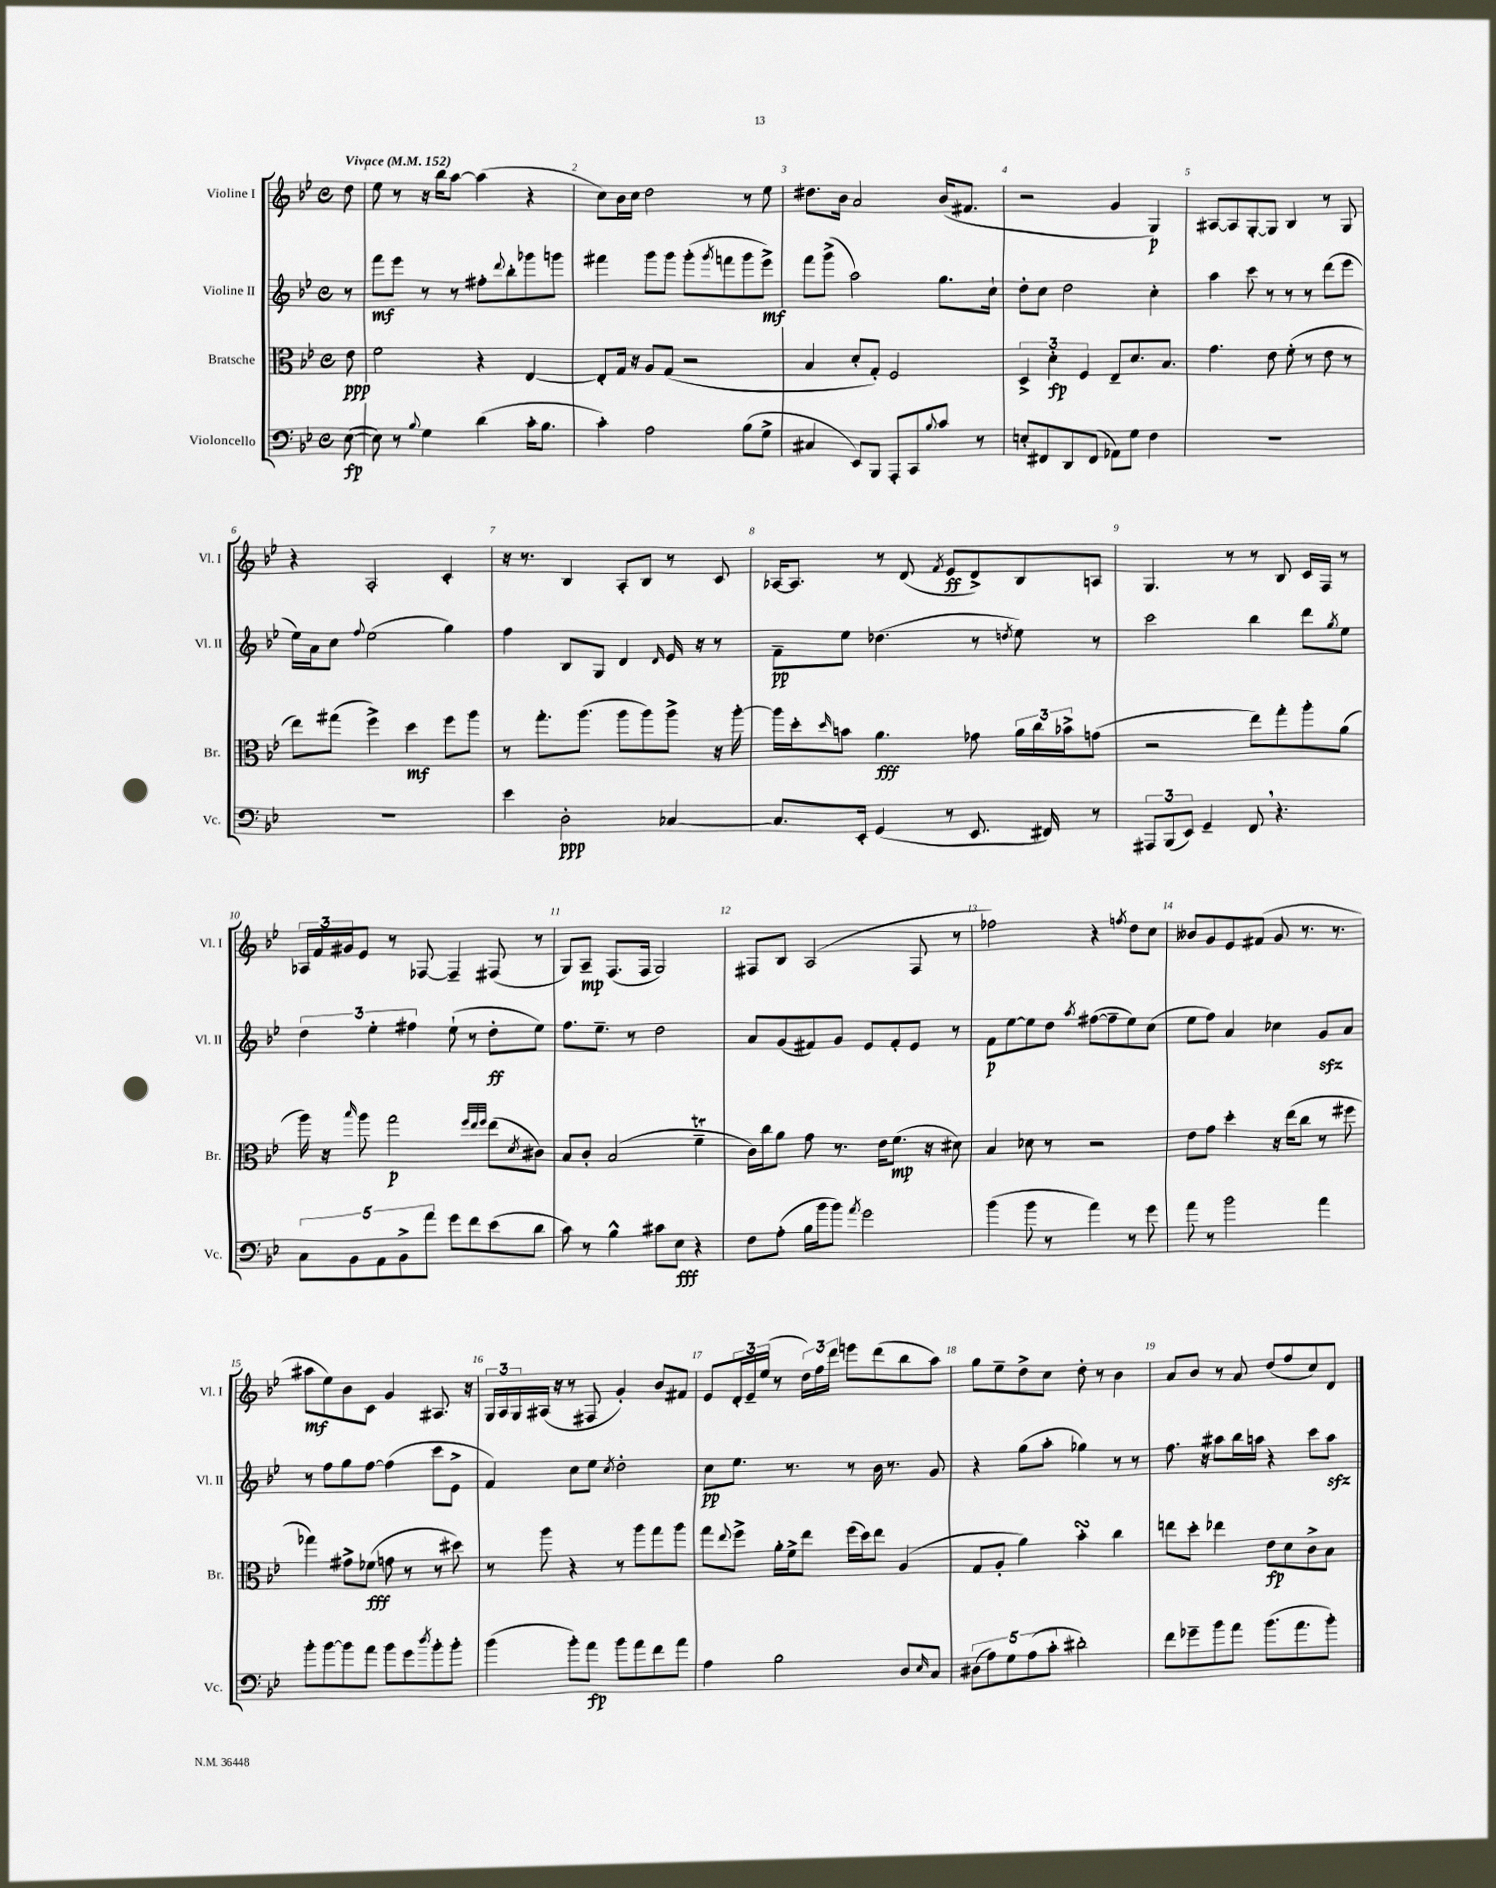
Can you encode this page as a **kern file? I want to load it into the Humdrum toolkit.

**kern	**dynam	**kern	**dynam	**kern	**dynam	**kern	**dynam
*part4	*part4	*part3	*part3	*part2	*part2	*part1	*part1
*staff4	*staff4	*staff3	*staff3	*staff2	*staff2	*staff1	*staff1
*I"Violoncello	*	*I"Bratsche	*	*I"Violine II	*	*I"Violine I	*
*I'Vc.	*	*I'Br.	*	*I'Vl. II	*	*I'Vl. I	*
*clefF4	*	*clefC3	*	*clefG2	*	*clefG2	*
*k[b-e-]	*	*k[b-e-]	*	*k[b-e-]	*	*k[b-e-]	*
*M4/4	*	*M4/4	*	*M4/4	*	*M4/4	*
*met(c)	*	*met(c)	*	*met(c)	*	*met(c)	*
*MM152	*	*MM152	*	*MM152	*	*MM152	*
=	=	=	=	=	=	=	=
!	!	!	!	!	!	!LO:TX:a:B:t=Vivace	!
([8E-\	fp	8e-\	ppp	8r	.	8dd\	.
=1	=1	=1	=1	=1	=1	=1	=1
8E-\])	.	2f\	.	8fff\L	mf	8ee-\	.
8r	.	.	.	8eee-\J	.	8r	.
8qqB-/	.	.	.	.	.	.	.
4G\	.	.	.	8r	.	16r	.
.	.	.	.	.	.	16bb-\KL	.
.	.	.	.	8r	.	[8aa\J	.
(4d\	.	4r	.	8ff#X'\L	.	(4aa\]	.
.	.	.	.	8qqddd/	.	.	.
.	.	.	.	8bb-'\	.	.	.
16c'\KL	.	[4E-/	.	8ggg-X\	.	4r	.
8.B-\J	.	.	.	.	.	.	.
.	.	.	.	8gggn\J	.	.	.
=2	=2	=2	=2	=2	=2	=2	=2
4c'\)	.	8E-'/L]	.	4fff#X\	.	8cc\L)	.
.	.	16G/Jk	.	.	.	16b-\L	.
.	.	16r	.	.	.	16cc\JJ	.
2A\	.	8A/L	.	8ggg\L	.	2dd\	.
.	.	(8G/J	.	8ggg\J	.	.	.
.	.	2r	.	(8ggg'\L	.	.	.
.	.	.	.	8qggg/	.	.	.
.	.	.	.	8fffn\	.	.	.
(8B-\L	.	.	.	8ggg\	.	8r	.
8G^\J	.	.	.	8eee-^\J)	mf	8ee-\	.
=3	=3	=3	=3	=3	=3	=3	=3
4C#X/	.	4B-/	.	8fff\L	.	8.dd#X\L	.
.	.	.	.	(8ggg^\J	.	.	.
.	.	.	.	.	.	16b-\Jk	.
8EE-/L)	.	8d'/L	.	2aa\)	.	2a/	.
8BBB-/J	.	8G'/J)	.	.	.	.	.
8AAA'/L	.	2F/	.	.	.	.	.
8CC/	.	.	.	.	.	.	.
8qqB-/	.	.	.	.	.	.	.
8c/J	.	.	.	8.gg\L	.	(16b-/KL	.
.	.	.	.	.	.	8.f#X/J	.
8r	.	.	.	.	.	.	.
.	.	.	.	16cc`\Jk	.	.	.
=4	=4	=4	=4	=4	=4	=4	=4
8En'/L	.	6D^/	.	8dd'\L	.	2r	.
8FF#X/	.	.	.	8cc\J	.	.	.
.	.	6d'\	fp	.	.	.	.
8DD/	.	.	.	2dd\	.	.	.
.	.	6F/	.	.	.	.	.
(8FF#/J	.	.	.	.	.	.	.
8AA-X\L)	.	8E-~/L	.	.	.	4g/	.
8G\J	.	8.d/	.	.	.	.	.
4F\	.	.	.	4cc'\	.	4G/)	p
.	.	8.B-/J	.	.	.	.	.
=5	=5	=5	=5	=5	=5	=5	=5
1r	.	4.g\	.	4aa\	.	[8A#X/L	.
.	.	.	.	.	.	8A#/]	.
.	.	.	.	8ccc\	.	[8G'/	.
.	.	8e-\	.	8r	.	8G/J]	.
.	.	(8f'\	.	8r	.	4B-/	.
.	.	8r	.	8r	.	.	.
.	.	8e-\	.	(8ddd\L	.	8r	.
.	.	8r	.	8eee-\J	.	8G/	.
!!LO:LB:g=z
=6	=6	=6	=6	=6	=6	=6	=6
1r	.	8ee-\L)	.	16ee-\LL)	.	4r	.
.	.	.	.	16a\J	.	.	.
.	.	(8gg#X\J	.	8cc\J	.	.	.
.	.	.	.	8qqff/	.	.	.
.	.	4ff^\)	.	(2ee-\	.	2A'/	.
.	.	4dd\	mf	.	.	.	.
.	.	8ff\L	.	4gg\)	.	4c'/	.
.	.	8aa\J	.	.	.	.	.
=7	=7	=7	=7	=7	=7	=7	=7
4e-\	.	8r	.	4ff\	.	16r	.
.	.	.	.	.	.	8.r	.
.	.	8.gg'\L	.	.	.	.	.
2D'\	ppp	.	.	8B-/L	.	4B-/	.
.	.	(8.aa\J	.	.	.	.	.
.	.	.	.	8G/J	.	.	.
.	.	8aa\L	.	4d/	.	8A'/L	.
.	.	8aa\)	.	.	.	8B-/J	.
.	.	.	.	16qqd/	.	.	.
[4C-X/	.	8aa^\J	.	16e-/	.	8r	.
.	.	.	.	16r	.	.	.
.	.	16r	.	8r	.	8c/	.
.	.	[16aa'\	.	.	.	.	.
=8	=8	=8	=8	=8	=8	=8	=8
8.C-/L]	.	16aa\LL]	.	8f~\L	pp	[16A-X/KL	.
.	.	16dd'\J	.	.	.	8.A-/J]	.
.	.	16qqdd/	.	.	.	.	.
.	.	8bn\J	.	8ee-\J	.	.	.
16EE-'/Jk	.	.	.	.	.	.	.
(4GG/	.	4.a\	fff	(4.dd-X\	.	8r	.
.	.	.	.	.	.	(8d/	.
.	.	.	.	.	.	8qf/	.
8r	.	.	.	.	.	8e-/L	ff
8.EE-/	.	8g-X\	.	8r	.	8d^/)	.
.	.	.	.	8qddn/	.	.	.
.	.	24a\LL	.	8ee-\)	.	8B-/	.
.	.	24cc\	.	.	.	.	.
16FF#X/)	.	.	.	.	.	.	.
.	.	24b-X^\J	.	.	.	.	.
8r	.	(8gn\J	.	8r	.	8An/J	.
=9	=9	=9	=9	=9	=9	=9	=9
12AAA#X/L	.	2r	.	2ccc\	.	4.G/	.
(12BBB-/	.	.	.	.	.	.	.
12EE-/J)	.	.	.	.	.	.	.
4GG~/	.	.	.	.	.	.	.
.	.	.	.	.	.	8r	.
8FF,/	.	8ee-\L)	.	4bb-\	.	8r	.
4.r	.	8gg'\	.	.	.	8B-/	.
.	.	8aa'\	.	8ddd\L	.	16c/LL	.
.	.	.	.	.	.	16F/JJ	.
.	.	.	.	8qgg/	.	.	.
.	.	(8a\J	.	8ee-\J	.	8r	.
!!LO:LB:g=z
=10	=10	=10	=10	=10	=10	=10	=10
10C\L	.	16aa\)	.	6dd\	.	24A-X/LL	.
.	.	.	.	.	.	24f/	.
.	.	16r	.	.	.	.	.
.	.	.	.	.	.	24g#X/J	.
10BB-\	.	.	.	.	.	.	.
.	.	16qqbb-/	.	.	.	.	.
.	.	8aa\	.	.	.	8e-/J	.
.	.	.	.	6ee-'\	.	.	.
10AA\	.	.	.	.	.	.	.
.	.	2gg\	p	.	.	8r	.
10BB-^\	.	.	.	.	.	.	.
.	.	.	.	6ff#X\	.	.	.
.	.	.	.	.	.	[8F-X/	.
10a\J	.	.	.	.	.	.	.
8g\L	.	.	.	(8ee-`\	.	4F-~/]	.
8f\	.	.	.	8r	.	.	.
.	.	32qqff/LLL	.	.	.	.	.
.	.	32qqee-/	.	.	.	.	.
.	.	32qqff/JJJ	.	.	.	.	.
(8e-\	.	(8ee-\L	.	8dd'\L	ff	(8F#X/	.
.	.	8qd/	.	.	.	.	.
8d\J	.	8c#X\J)	.	8ee-\J)	.	8r	.
=11	=11	=11	=11	=11	=11	=11	=11
8c\)	.	8B-/L	.	8.ff\L	.	8G/L)	.
8r	.	8c'/J	.	.	.	8A~/J	mp
.	.	.	.	8.ee-~\J	.	.	.
4B-^^\	.	(2B-/	.	.	.	(8.F/L	.
.	.	.	.	8r	.	.	.
.	.	.	.	.	.	16F/Jk	.
8c#X\L	.	.	.	2dd\	.	2G/)	.
8E-\J	fff	.	.	.	.	.	.
4r	.	4fT~\	.	.	.	.	.
=12	=12	=12	=12	=12	=12	=12	=12
8F\L	.	16c\LL)	.	8a/L	.	8F#X/L	.
.	.	16cc\J	.	.	.	.	.
(8A'\J	.	8a\J	.	(8g/	.	8B-/J	.
16B-\LL	.	8g\	.	8f#X/)	.	(2A/	.
16b-\J	.	.	.	.	.	.	.
8b-\J)	.	8.r	.	8g/J	.	.	.
8qa/	.	.	.	.	.	.	.
2g\	.	.	.	8e-/L	.	.	.
.	.	16e-\KL	.	.	.	.	.
.	.	(8.f\J	mp	8f#'/	.	.	.
.	.	.	.	8e-/J	.	8F#/	.
.	.	16r	.	.	.	.	.
.	.	8d#X\)	.	8r	.	8r	.
=13	=13	=13	=13	=13	=13	=13	=13
(4b-\	.	4B-/	.	8f\L	p	2ff-X\)	.
.	.	.	.	[8ee-\	.	.	.
8b-\	.	8d-X\	.	8ee-\]	.	.	.
8r	.	8r	.	8dd\J	.	.	.
.	.	.	.	8qaa/	.	.	.
4a\)	.	2r	.	([8ff#X\L	.	4r	.
.	.	.	.	8ff#~\]	.	.	.
.	.	.	.	.	.	8qffn/	.
8r	.	.	.	8ee-\)	.	8dd\L	.
8g\	.	.	.	(8cc\J	.	8cc\J	.
=14	=14	=14	=14	=14	=14	=14	=14
8a\	.	8e-\L	.	8ee-\L	.	8b--X/L	.
8r	.	8g\J	.	8ff\J)	.	8g/	.
2b-\	.	4dd'\	.	4a/	.	8e-/	.
.	.	.	.	.	.	(8f#X/J	.
.	.	16r	.	4cc-X\	.	8g/	.
.	.	(16ee-\KL	.	.	.	.	.
.	.	8cc\J	.	.	.	8.r	.
4a\	.	8r	.	8gzz/L	.	.	.
.	.	.	.	.	.	8.r	.
.	.	8ff#X\	.	8a/J	.	.	.
!!LO:LB:g=z
=15	=15	=15	=15	=15	=15	=15	=15
8b-'\L	.	4gg-X\)	.	8r	.	8aa#X\L	mf
[8b-\	.	.	.	8ff\L	.	8ee-\)	.
8b-\]	.	8g#X^\L	.	8gg\	.	8b-\	.
8a\J	.	(8f-X\J	fff	[8ff\J	.	8c\J	.
8b-\L	.	8gn\	.	(4ff\]	.	4g/	.
8g\	.	8r	.	.	.	.	.
8qdd/	.	.	.	.	.	.	.
8b-'\	.	8r	.	8ccc\L	.	8.A#X/	.
8b-'\J	.	8dd#X\)	.	8e-^\J	.	.	.
.	.	.	.	.	.	16r	.
=16	=16	=16	=16	=16	=16	=16	=16
(4b-\	.	8r	.	4f/)	.	24G/LL	.
.	.	.	.	.	.	24A/	.
.	.	.	.	.	.	24G/	.
.	.	8aa\	.	.	.	(16A#X/JJ	.
.	.	.	.	.	.	16r	.
8b-'\L)	.	4r	.	8cc\L	.	8r	.
8a\J	fp	.	.	8ee-\J	.	8F#X/	.
.	.	.	.	8qcc/	.	.	.
8b-\L	.	8r	.	2dd'\	.	4g'/)	.
8a\	.	8aa\L	.	.	.	.	.
8f\	.	8gg\	.	.	.	8b-/L	.
8a\J	.	8aa\J	.	.	.	8f#X/J	.
=17	=17	=17	=17	=17	=17	=17	=17
4A\	.	8gg\L	.	8cc\L	pp	8e-/L	.
.	.	8qqee-/	.	.	.	.	.
.	.	8ff^\J	.	8.ee-\J	.	24d'/L	.
.	.	.	.	.	.	24e-~/	.
.	.	.	.	.	.	(24ee-/JJ	.
2B-\	.	16a'\LL	.	.	.	8r	.
.	.	16f^\J	.	8.r	.	.	.
.	.	8ee-\J	.	.	.	24dd\LL)	.
.	.	.	.	.	.	24ff\	.
.	.	.	.	.	.	24ddd\JJ	.
.	.	(16ff\LL	.	8r	.	8eeen\L	.
.	.	16dd\J)	.	.	.	.	.
.	.	8ee-\J	.	16b-\	.	(8ddd\	.
.	.	.	.	8.r	.	.	.
8D/L	.	(4A/	.	.	.	8bb-\	.
16qqE-/	.	.	.	.	.	.	.
8C/J	.	.	.	8g/	.	8aa\J)	.
=18	=18	=18	=18	=18	=18	=18	=18
(10D#X\L	.	8G/L	.	4r	.	8gg\L	.
10A\)	.	.	.	.	.	.	.
.	.	8A'/J	.	.	.	8ee-~\	.
10G\	.	.	.	.	.	.	.
.	.	4a\)	.	(8gg\L	.	8dd^\	.
(10A\	.	.	.	.	.	.	.
.	.	.	.	8aa'\J	.	8cc\J	.
10c'\J	.	.	.	.	.	.	.
2d#X'\)	.	4b-sSSs'\	.	4gg-X\)	.	8dd'\	.
.	.	.	.	.	.	8r	.
.	.	4cc\	.	8r	.	4b-\	.
.	.	.	.	8r	.	.	.
=19	=19	=19	=19	=19	=19	=19	=19
8f\L	.	8een\L	.	8.ff\	.	8a/L	.
8g-X~\	.	8dd'\J	.	.	.	8b-/J	.
.	.	.	.	16r	.	.	.
8b-\	.	4ee-X\	.	8aa#X\L	.	8r	.
8a\J	.	.	.	16bb-\L	.	8a/	.
.	.	.	.	16aan\JJ	.	.	.
(8.b-\L	.	8e-\L	fp	4r	.	(8dd/L	.
.	.	8d\	.	.	.	8ff/	.
8.a\	.	.	.	.	.	.	.
.	.	8c^\	.	8ccc\L	.	8cc/)	.
8b-'\J)	.	8B-\J	.	8aazz\J	.	8d/J	.
==	==	==	==	==	==	==	==
*-	*-	*-	*-	*-	*-	*-	*-
